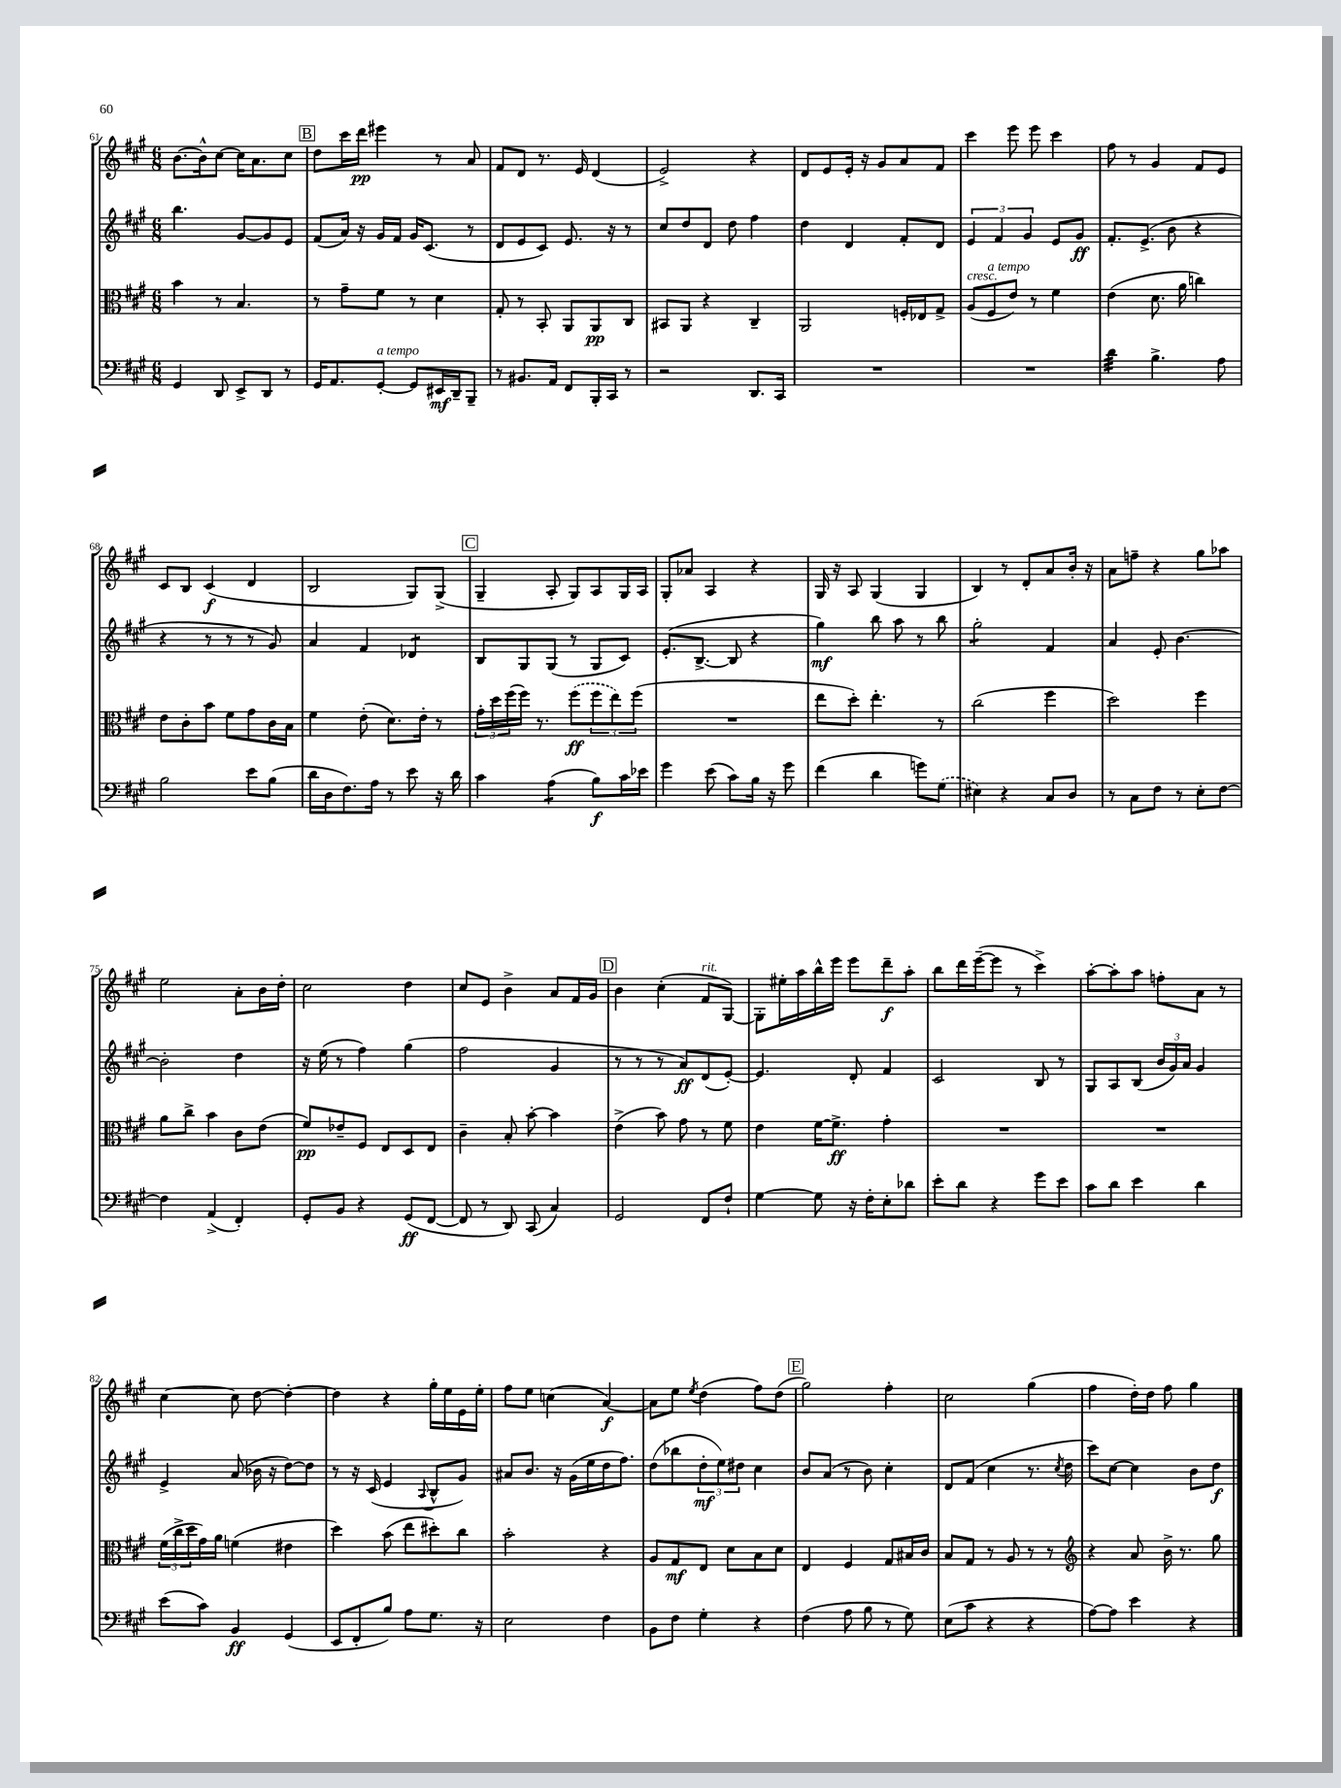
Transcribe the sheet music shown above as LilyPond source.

<<
\new StaffGroup <<
\new Staff = "s0" {
    \clef treble \key a \major \numericTimeSignature \time 6/8
    b'8.~ b'16-^ cis''8~ cis''16 a'8. cis''8 |
    \mark \markup { \box "B" } d''8 cis'''16 d'''16\pp eis'''4 r8 a'8 |
    fis'8 d'8 r8. e'16 d'4( |
    e'2->) r4 |
    d'8 e'8 e'16-. r16 gis'8 a'8 fis'8 |
    cis'''4 e'''8 e'''8 cis'''4 |
    fis''8 r8 gis'4 fis'8 e'8 |
    cis'8 b8 cis'4\f( d'4 |
    b2 gis8) gis8->( |
    \mark \markup { \box "C" } gis4-- a8-. gis8) a8 gis16 a16 |
    gis8-. aes'8 a4 r4 |
    gis16 r16 a8 gis4( gis4 |
    b4) r8 d'8-. a'8 b'16-. r16 |
    a'8 f''8-- r4 gis''8 aes''8 |
    e''2 a'8-. b'16 d''16-. |
    cis''2 d''4 |
    cis''8 e'8 b'4-> a'8 fis'16 gis'16 |
    \mark \markup { \box "D" } b'4 cis''4-.( fis'8^\markup { \italic "rit." } gis8~) |
    gis8-. eis''16-. a''16 b''16-^ e'''16 e'''8 d'''8--\f a''8-. |
    b''8 d'''16 e'''16~--( e'''8 r8 cis'''4->) |
    a''8~-. a''8-. a''8 f''8-. a'8 r8 |
    cis''4~ cis''8 d''8~ d''4~-. |
    d''4 r4 gis''16-. e''16 e'16 e''16-. |
    fis''8 e''8 c''4( a'4~\f) |
    a'8 e''8 \acciaccatura { e''8 } d''4( fis''8) d''8( |
    \mark \markup { \box "E" } gis''2) fis''4-. |
    cis''2 gis''4( |
    fis''4 d''16-.) d''16 fis''8 gis''4 \bar "|." |
}
\new Staff = "s1" {
    \clef treble \key a \major \numericTimeSignature \time 6/8
    b''4. gis'8~ gis'8 e'8 |
    \mark \markup { \box "B" } fis'8( a'16) r16 gis'16 fis'16 gis'16 cis'8.( r8 |
    d'8 e'8 cis'8) e'8. r16 r8 |
    cis''8 d''8 d'8 d''8 fis''4 |
    d''4 d'4 fis'8-. d'8 |
    \tuplet 3/2 { e'4 fis'4 gis'4 } e'8 gis'8\ff |
    fis'8.-. e'8.->( b'8 r4 |
    r4 r8 r8 r8 gis'8) |
    a'4 fis'4 des'4:8 |
    \mark \markup { \box "C" } b8 gis8 gis8( r8 gis8 cis'8) |
    e'8.-.( b8.~-> b8 r4 |
    gis''4\mf) b''8 a''8 r8 b''8 |
    gis''2:8-. fis'4 |
    a'4 e'8-. b'4.~ |
    b'2-. d''4 |
    r16 e''16( r8 fis''4) gis''4( |
    fis''2 gis'4 |
    \mark \markup { \box "D" } r8 r8 r8 a'8\ff) d'8( e'8~-.) |
    e'4. d'8-. fis'4 |
    cis'2 b8 r8 |
    gis8 a8 b8( \tuplet 3/2 { b'16 gis'16) a'16 } gis'4 |
    e'4-> a'8( bes'16 r16 d''8~) d''8 |
    r8 r16 cis'16( e'4 \appoggiatura { a8 } b8-^ gis'8) |
    ais'8 b'8. r16 gis'16( e''16 d''16 fis''8.) |
    d''8( bes''8 \tuplet 3/2 { d''8-.\mf e''8) dis''8 } cis''4 |
    \mark \markup { \box "E" } b'8 a'8( r8 b'8) cis''4-. |
    d'8 fis'8( cis''4 r8. \acciaccatura { cis''8 } d''16 |
    cis'''8) cis''8~ cis''4 b'8 d''8\f \bar "|." |
}
\new Staff = "s2" {
    \clef alto \key a \major \numericTimeSignature \time 6/8
    b'4 r8 b4. |
    \mark \markup { \box "B" } r8 gis'8-- fis'8 r8 d'4 |
    gis8-. r8 b,8-. a,8 a,8\pp cis8 |
    bis,8 a,8 r4 cis4-- |
    a,2 f16-. ees16 gis8-> |
    a8^\markup { \italic "cresc." }( fis8^\markup { \italic "a tempo" } e'8) r8 fis'4 |
    e'4( d'8. a'16 c''4) |
    e'8 cis'8-. b'8 fis'8 gis'8 cis'16 b16 |
    fis'4 e'8-.( d'8.) e'16-. r8 |
    \mark \markup { \box "C" } \tuplet 3/2 { gis'16-. d''16 fis''16( } fis''16) r8. \once \slurDashed fis''8\ff( \tuplet 3/2 { fis''8 e''8) fis''8( } |
    R2. |
    e''8 d''8-.) e''4.-. r8 |
    cis''2( fis''4 |
    d''2) fis''4 |
    a'8 cis''8-> b'4 cis'8 e'8( |
    fis'8\pp) ees'8-- fis8 e8 d8 e8 |
    cis'4-- b8-. b'8~-. b'4 |
    \mark \markup { \box "D" } e'4->( b'8) gis'8 r8 fis'8 |
    e'4 fis'16~ fis'8.->\ff gis'4-. |
    R2. |
    R2. |
    \tuplet 3/2 { fis'16( cis''16-> d''16 } gis'16) a'16 f'4( eis'4 |
    d''4) b'8( e''8 dis''8-.) cis''8 |
    b'2-. r4 |
    a8 gis8\mf e8 d'8 b8 d'8 |
    \mark \markup { \box "E" } e4 fis4 gis8 bis16 cis'16 |
    b8 gis8 r8 a8 r8 r8 |
    \clef treble r4 a'8 b'16-> r8. gis''8 \bar "|." |
}
\new Staff = "s3" {
    \clef bass \key a \major \numericTimeSignature \time 6/8
    gis,4 d,8 e,8-> d,8 r8 |
    \mark \markup { \box "B" } gis,16 a,8. gis,8~-.^\markup { \italic "a tempo" } gis,8 eis,16\mf d,16-- b,,8-- |
    r8 bis,8. a,16 fis,8 b,,16-. cis,16 r8 |
    r2 d,8. cis,16 |
    R2. |
    R2. |
    d'4:32 b4.-> a8 |
    b2 e'8 b8( |
    d'16 d16 fis8.) a16 r8 e'8 r16 d'16 |
    \mark \markup { \box "C" } cis'4 a4:8( b8\f) cis'16 ees'16 |
    gis'4 e'8( cis'8) b16 r16 gis'8 |
    fis'4( d'4 g'8) \once \slurDashed gis8( |
    eis4) r4 cis8 d8 |
    r8 cis8 fis8 r8 e8-. fis8~ |
    fis4 a,4->( fis,4-.) |
    gis,8-. b,8 r4 gis,8\ff( fis,8~ |
    fis,8 r8 d,8) cis,8( cis4) |
    \mark \markup { \box "D" } gis,2 fis,8 fis8-! |
    gis4~ gis8 r16 fis16-. e8-. des'8 |
    e'8-. d'8 r4 gis'8 e'8 |
    cis'8 d'8 e'4 d'4 |
    e'8( cis'8) b,4\ff gis,4( |
    e,8 fis,8-. b8) a8 gis8. r16 |
    e2 fis4 |
    b,8 fis8 gis4-. r4 |
    \mark \markup { \box "E" } fis4( a8 b8 r8 gis8) |
    e8( cis'8 r4 r4 |
    a8~) a8 e'4 r4 \bar "|." |
}
>>
>>
\layout { \context { \Score currentBarNumber = #61 } }
